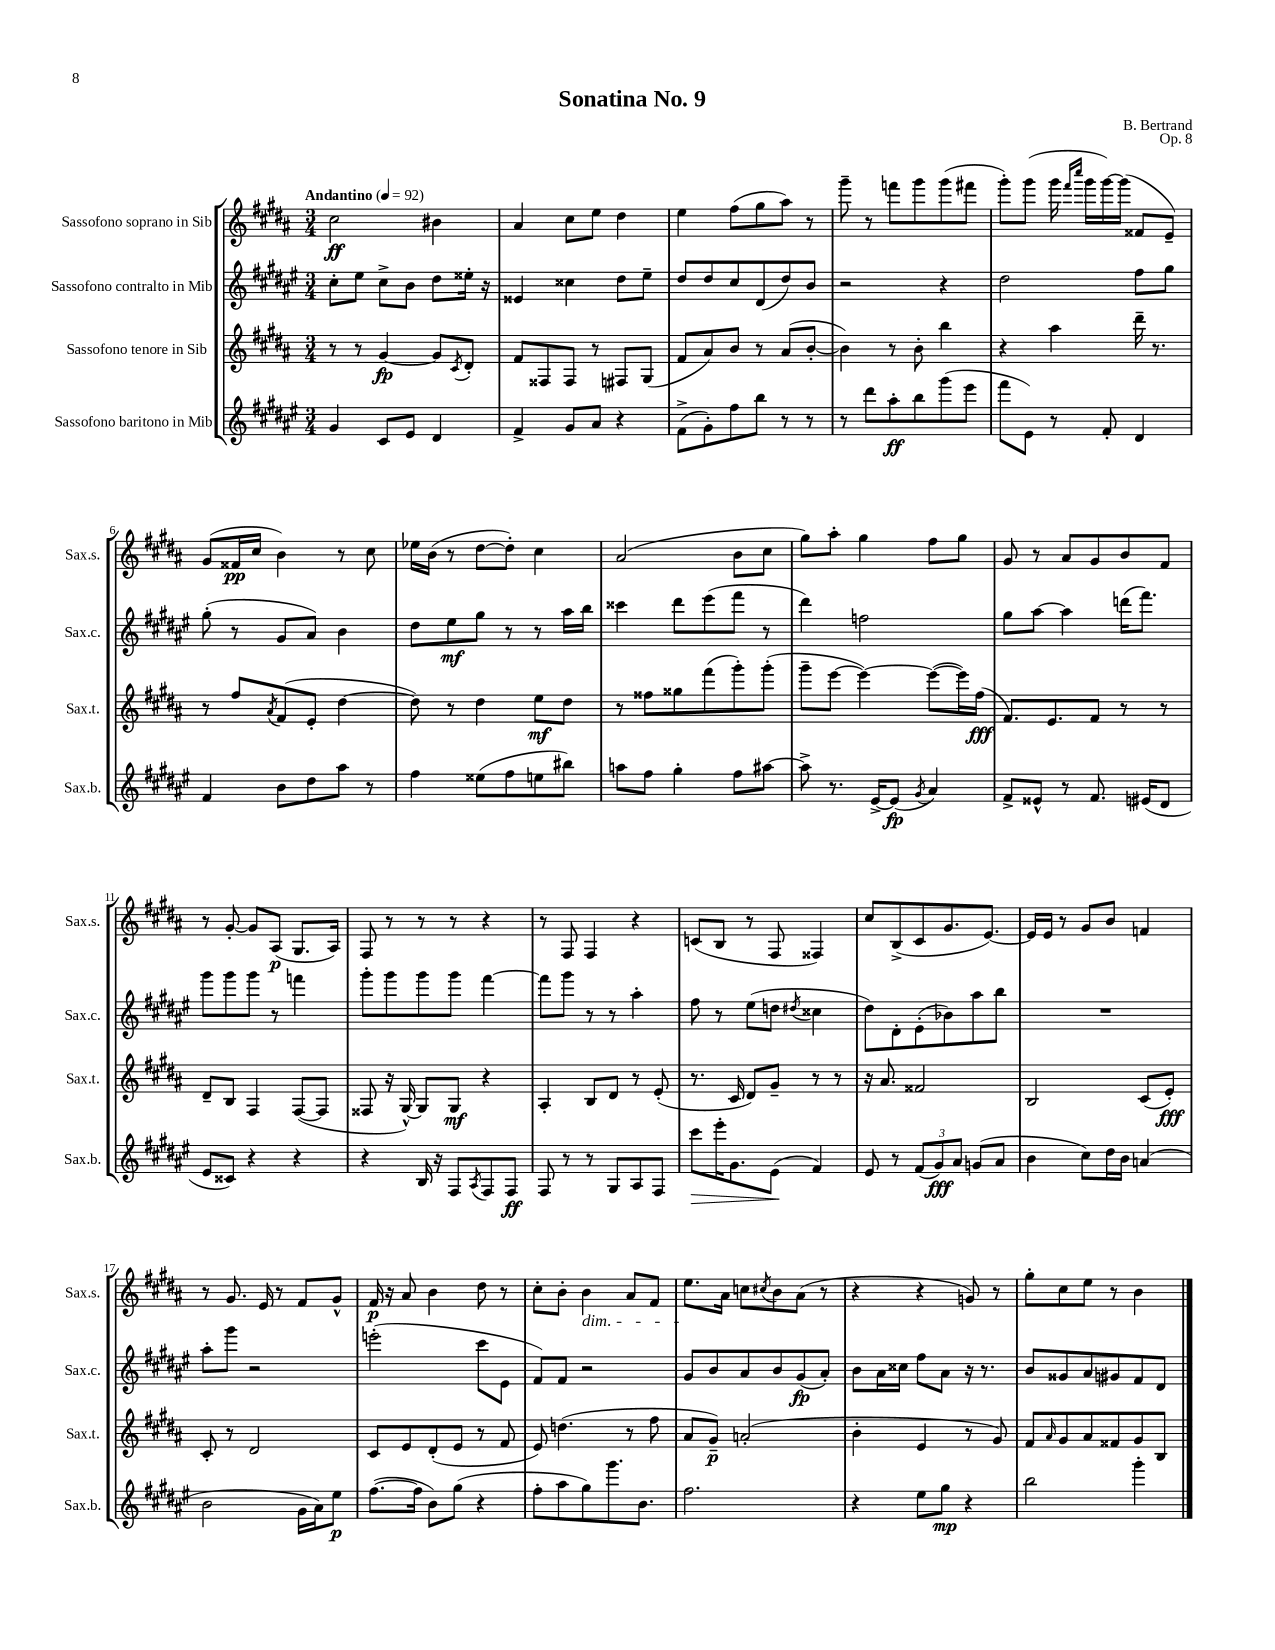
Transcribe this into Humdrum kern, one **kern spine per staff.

**kern	**dynam	**kern	**dynam	**kern	**dynam	**kern	**dynam
*part4	*part4	*part3	*part3	*part2	*part2	*part1	*part1
*staff4	*staff4	*staff3	*staff3	*staff2	*staff2	*staff1	*staff1
*I"Sassofono baritono in Mib	*	*I"Sassofono tenore in Sib	*	*I"Sassofono contralto in Mib	*	*I"Sassofono soprano in Sib	*
*I'Sax.b.	*	*I'Sax.t.	*	*I'Sax.c.	*	*I'Sax.s.	*
*clefG2	*	*clefG2	*	*clefG2	*	*clefG2	*
*k[f#c#g#d#a#e#]	*	*k[f#c#g#d#a#]	*	*k[f#c#g#d#a#e#]	*	*k[f#c#g#d#a#]	*
*M3/4	*	*M3/4	*	*M3/4	*	*M3/4	*
*MM92	*	*MM92	*	*MM92	*	*MM92	*
=1	=1	=1	=1	=1	=1	=1	=1
!	!	!	!	!	!	!LO:TX:a:B:t=Andantino	!
4g#/	.	8r	.	8cc#'\L	.	2cc#\	ff
.	.	8r	.	8ee#\J	.	.	.
8c#/L	.	[4g#/	fp	8cc#^\L	.	.	.
8e#/J	.	.	.	8b\J	.	.	.
4d#/	.	8g#/L]	.	8dd#\L	.	4b#X\	.
.	.	8qc#/	.	.	.	.	.
.	.	8d#'/J	.	16ee##X'\Jk	.	.	.
.	.	.	.	16r	.	.	.
=2	=2	=2	=2	=2	=2	=2	=2
4f#^/	.	8f#/L	.	4e##X/	.	4a#/	.
.	.	8F##X/	.	.	.	.	.
8g#/L	.	8F##/J	.	4cc##X\	.	8cc#\L	.
8a#/J	.	8r	.	.	.	8ee\J	.
4r	.	8F#X/L	.	8dd#\L	.	4dd#\	.
.	.	(8G#/J	.	8ee#~\J	.	.	.
=3	=3	=3	=3	=3	=3	=3	=3
(8f#^\L	.	8f#/L	.	8dd#/L	.	4ee\	.
8g#'\)	.	8a#/)	.	8dd#/	.	.	.
8ff#\	.	8b/J	.	8cc#/	.	(8ff#\L	.
8bb\J	.	8r	.	(8d#/	.	8gg#\	.
8r	.	(8a#/L	.	8dd#/)	.	8aa#\J)	.
8r	.	[8b'/J	.	8b/J	.	8r	.
=4	=4	=4	=4	=4	=4	=4	=4
8r	.	4b\])	.	2r	.	8ggg#~\	.
8ddd#\L	.	.	.	.	.	8r	.
8aa#'\	ff	8r	.	.	.	8fffn\L	.
8bb\	.	8b'\	.	.	.	8ggg#\	.
(8ggg#\	.	4bb\	.	4r	.	(8ggg#\	.
8eee#\J	.	.	.	.	.	8fff#X\J	.
=5	=5	=5	=5	=5	=5	=5	=5
8fff#\L	.	4r	.	2dd#\	.	8ggg#'\L)	.
8e#\J)	.	.	.	.	.	(8ggg#\J	.
8r	.	4aa#\	.	.	.	16ggg#\	.
.	.	.	.	.	.	16qqfff#/LL	.
.	.	.	.	.	.	16qqcccc#/JJ	.
.	.	.	.	.	.	16ggg#\LL	.
8f#'/	.	.	.	.	.	[16ggg#\)	.
.	.	.	.	.	.	(16ggg#\JJ]	.
4d#/	.	16ddd#~\	.	8ff#\L	.	8f##X/L	.
.	.	8.r	.	.	.	.	.
.	.	.	.	8gg#\J	.	8e~/J)	.
!!LO:LB:g=z
=6	=6	=6	=6	=6	=6	=6	=6
4f#/	.	8r	.	(8gg#'\	.	(8g#/L	.
.	.	8ff#/L	.	8r	.	16f##X/L	pp
.	.	.	.	.	.	16cc#/JJ	.
.	.	8qa#/	.	.	.	.	.
8b\L	.	(8f#/	.	8g#/L	.	4b\)	.
8dd#\	.	8e'/J	.	8a#/J)	.	.	.
8aa#\J	.	[4dd#\	.	4b\	.	8r	.
8r	.	.	.	.	.	8cc#\	.
=7	=7	=7	=7	=7	=7	=7	=7
4ff#\	.	8dd#\])	.	8dd#\L	.	16ee-X\LL	.
.	.	.	.	.	.	(16b\JJ	.
.	.	8r	.	8ee#\	mf	8r	.
(8ee##X\L	.	4dd#\	.	8gg#\J	.	[8dd#\L	.
8ff#\	.	.	.	8r	.	8dd#'\J])	.
8een\	.	8ee\L	mf	8r	.	4cc#\	.
8bb#X\J)	.	8dd#\J	.	16aa#\LL	.	.	.
.	.	.	.	16bb\JJ	.	.	.
=8	=8	=8	=8	=8	=8	=8	=8
8aan\L	.	8r	.	4ccc##X\	.	(2a#/	.
8ff#\J	.	8ff##X\L	.	.	.	.	.
4gg#'\	.	8gg##X\	.	8ddd#\L	.	.	.
.	.	(8fff#\	.	(8eee#\	.	.	.
8ff#\L	.	8ggg#'\)	.	8fff#\J	.	8b\L	.
[8aa#X\J	.	(8ggg#'\J	.	8r	.	8cc#\J	.
=9	=9	=9	=9	=9	=9	=9	=9
8aa#^\]	.	8ggg#~\L	.	4ddd#\)	.	8gg#\L)	.
8.r	.	[8eee\J	.	.	.	8aa#'\J	.
.	.	4eee\_)	.	2ffn\	.	4gg#\	.
[16e#^/KL	.	.	.	.	.	.	.
(8e#/J]	fp	.	.	.	.	.	.
8qg#/	.	.	.	.	.	.	.
4a#/)	.	(8eee\L_	.	.	.	8ff#\L	.
.	.	16eee\L])	.	.	.	8gg#\J	.
.	.	(16ff#\JJ	fff	.	.	.	.
=10	=10	=10	=10	=10	=10	=10	=10
8f#^/L	.	8.f#/L)	.	8gg#\L	.	8g#/	.
8e##X^^/J	.	.	.	[8aa#\J	.	8r	.
.	.	8.e/	.	.	.	.	.
8r	.	.	.	4aa#\]	.	8a#/L	.
8.f#/	.	8f#/J	.	.	.	8g#/	.
.	.	8r	.	(16dddn\KL	.	8b/	.
(16e#X/KL	.	.	.	8.fff#\J)	.	.	.
8d#/J	.	8r	.	.	.	8f#/J	.
!!LO:LB:g=z
=11	=11	=11	=11	=11	=11	=11	=11
8e#/L	.	8d#~/L	.	8ggg#\L	.	8r	.
8c##X/J)	.	8B/J	.	8ggg#\	.	[8g#'/	.
4r	.	4F#/	.	8ggg#\J	.	8g#/L]	.
.	.	.	.	8r	.	(8A#/J	p
4r	.	([8F#/L	.	4fffn\	.	8.G#/L	.
.	.	8F#/J]	.	.	.	.	.
.	.	.	.	.	.	16A#/Jk)	.
=12	=12	=12	=12	=12	=12	=12	=12
4r	.	8F##X/	.	8ggg#'\L	.	8F#/	.
.	.	16r	.	8ggg#\	.	8r	.
.	.	[16G#^^/)	.	.	.	.	.
16B/	.	8G#/L]	.	8ggg#\	.	8r	.
16r	.	.	.	.	.	.	.
8F#/L	.	8G#/J	mf	8ggg#\J	.	8r	.
8qA#/	.	.	.	.	.	.	.
8F#/	.	4r	.	[4fff#\	.	4r	.
8F#/J	ff	.	.	.	.	.	.
=13	=13	=13	=13	=13	=13	=13	=13
8F#/	.	4A#'/	.	8fff#\L]	.	8r	.
8r	.	.	.	8ggg#\J	.	8F#/	.
8r	.	8B/L	.	8r	.	4F#/	.
8G#/L	.	8d#/J	.	8r	.	.	.
8A#/	.	8r	.	4aa#'\	.	4r	.
8F#/J	.	(8e'/	.	.	.	.	.
=14	=14	=14	=14	=14	=14	=14	=14
!	!LO:HP:b	!	!	!	!	!	!
8ccc#\L	>	8.r	.	8ff#\	.	(8cn/L	.
16eee#'\K	.	.	.	8r	.	8B/J	.
8.g#\	.	16c#/	.	.	.	.	.
.	.	8d#/L)	.	(8ee#\L	.	8r	.
(8e#\J	.	8g#~/J	.	8ddn\J	.	8F#/	.
.	.	.	.	8qdd#X/	.	.	.
4f#/)	]	8r	.	4cc##X\	.	4F##X/)	.
.	.	8r	.	.	.	.	.
=15	=15	=15	=15	=15	=15	=15	=15
8e#/	.	16r	.	8dd#\L)	.	8cc#/L	.
.	.	8.a#/	.	.	.	.	.
8r	.	.	.	8d#'\	.	(8B^/	.
(12f#/L	.	2f##X/	.	(8e#'\	.	8c#/	.
12g#/)	fff	.	.	.	.	.	.
.	.	.	.	8b-X\)	.	8.g#/	.
12a#/J	.	.	.	.	.	.	.
(8gn/L	.	.	.	8aa#\	.	.	.
.	.	.	.	.	.	[8.e/J)	.
8a#/J	.	.	.	8bb\J	.	.	.
=16	=16	=16	=16	=16	=16	=16	=16
4b\	.	2B/	.	2.r	.	16e/LL]	.
.	.	.	.	.	.	16e/JJ	.
.	.	.	.	.	.	8r	.
8cc#\L)	.	.	.	.	.	8g#/L	.
16dd#\L	.	.	.	.	.	8b/J	.
16b\JJ	.	.	.	.	.	.	.
(4an/	.	(8c#/L	.	.	.	4fn/	.
.	.	8e'/J)	fff	.	.	.	.
!!LO:LB:g=z
=17	=17	=17	=17	=17	=17	=17	=17
2b\	.	8c#'/	.	8aa#'\L	.	8r	.
.	.	8r	.	8ggg#\J	.	8.g#/	.
.	.	2d#/	.	2r	.	.	.
.	.	.	.	.	.	16e/	.
.	.	.	.	.	.	8r	.
16g#\LL	.	.	.	.	.	8f#/L	.
16a#\J)	.	.	.	.	.	.	.
8ee#\J	p	.	.	.	.	8g#^^/J	.
=18	=18	=18	=18	=18	=18	=18	=18
([8.ff#\L	.	8c#/L	.	(2eeen'\	.	16f#/	p
.	.	.	.	.	.	16r	.
.	.	8e/	.	.	.	8a#/	.
16ff#\Jk]	.	.	.	.	.	.	.
8b\L)	.	(8d#'/	.	.	.	4b\	.
(8gg#\J	.	8e/J	.	.	.	.	.
4r	.	8r	.	8ccc#\L	.	8dd#\	.
.	.	8f#/	.	8e#\J	.	8r	.
=19	=19	=19	=19	=19	=19	=19	=19
8ff#'\L	.	8e/)	.	8f#/L)	.	8cc#'\L	.
8aa#\	.	(4.ddn\	.	8f#/J	.	8b'\J	.
!	!	!	!	!	!	!LO:TX:b:i:t=dim.	!
8gg#\)	.	.	.	2r	.	4b\	.
8.ggg#\	.	.	.	.	.	.	.
.	.	8r	.	.	.	8a#/L	.
8.b\J	.	.	.	.	.	.	.
.	.	8ff#\	.	.	.	8f#/J	.
=20	=20	=20	=20	=20	=20	=20	=20
2.ff#\	.	8a#/L	.	8g#/L	.	8.ee\L	.
.	.	8g#~/J)	p	8b/	.	.	.
.	.	.	.	.	.	16a#\Jk	.
.	.	(2an'/	.	8a#/	.	8ccn\L	.
.	.	.	.	.	.	8qcc#X/	.
.	.	.	.	8b/	.	8b\	.
.	.	.	.	(8g#/	fp	(8a#\J	.
.	.	.	.	8a#'/J)	.	8r	.
=21	=21	=21	=21	=21	=21	=21	=21
4r	.	4b'\	.	8b\L	.	4r	.
.	.	.	.	16a#\L	.	.	.
.	.	.	.	16cc##X\JJ	.	.	.
8ee#\L	.	4e/	.	8ff#\L	.	4r	.
8gg#\J	mp	.	.	8a#\J	.	.	.
4r	.	8r	.	16r	.	8gn/)	.
.	.	.	.	8.r	.	.	.
.	.	8g#/)	.	.	.	8r	.
=22	=22	=22	=22	=22	=22	=22	=22
2bb\	.	8f#/L	.	8b/L	.	8gg#'\L	.
.	.	16qqa#/	.	.	.	.	.
.	.	8g#/	.	8g##X/	.	8cc#\	.
.	.	8a#/	.	8a#/	.	8ee\J	.
.	.	8f##X/	.	8g#X/	.	8r	.
4ggg#'\	.	8g#/	.	8f#/	.	4b\	.
.	.	8B/J	.	8d#/J	.	.	.
==	==	==	==	==	==	==	==
*-	*-	*-	*-	*-	*-	*-	*-
